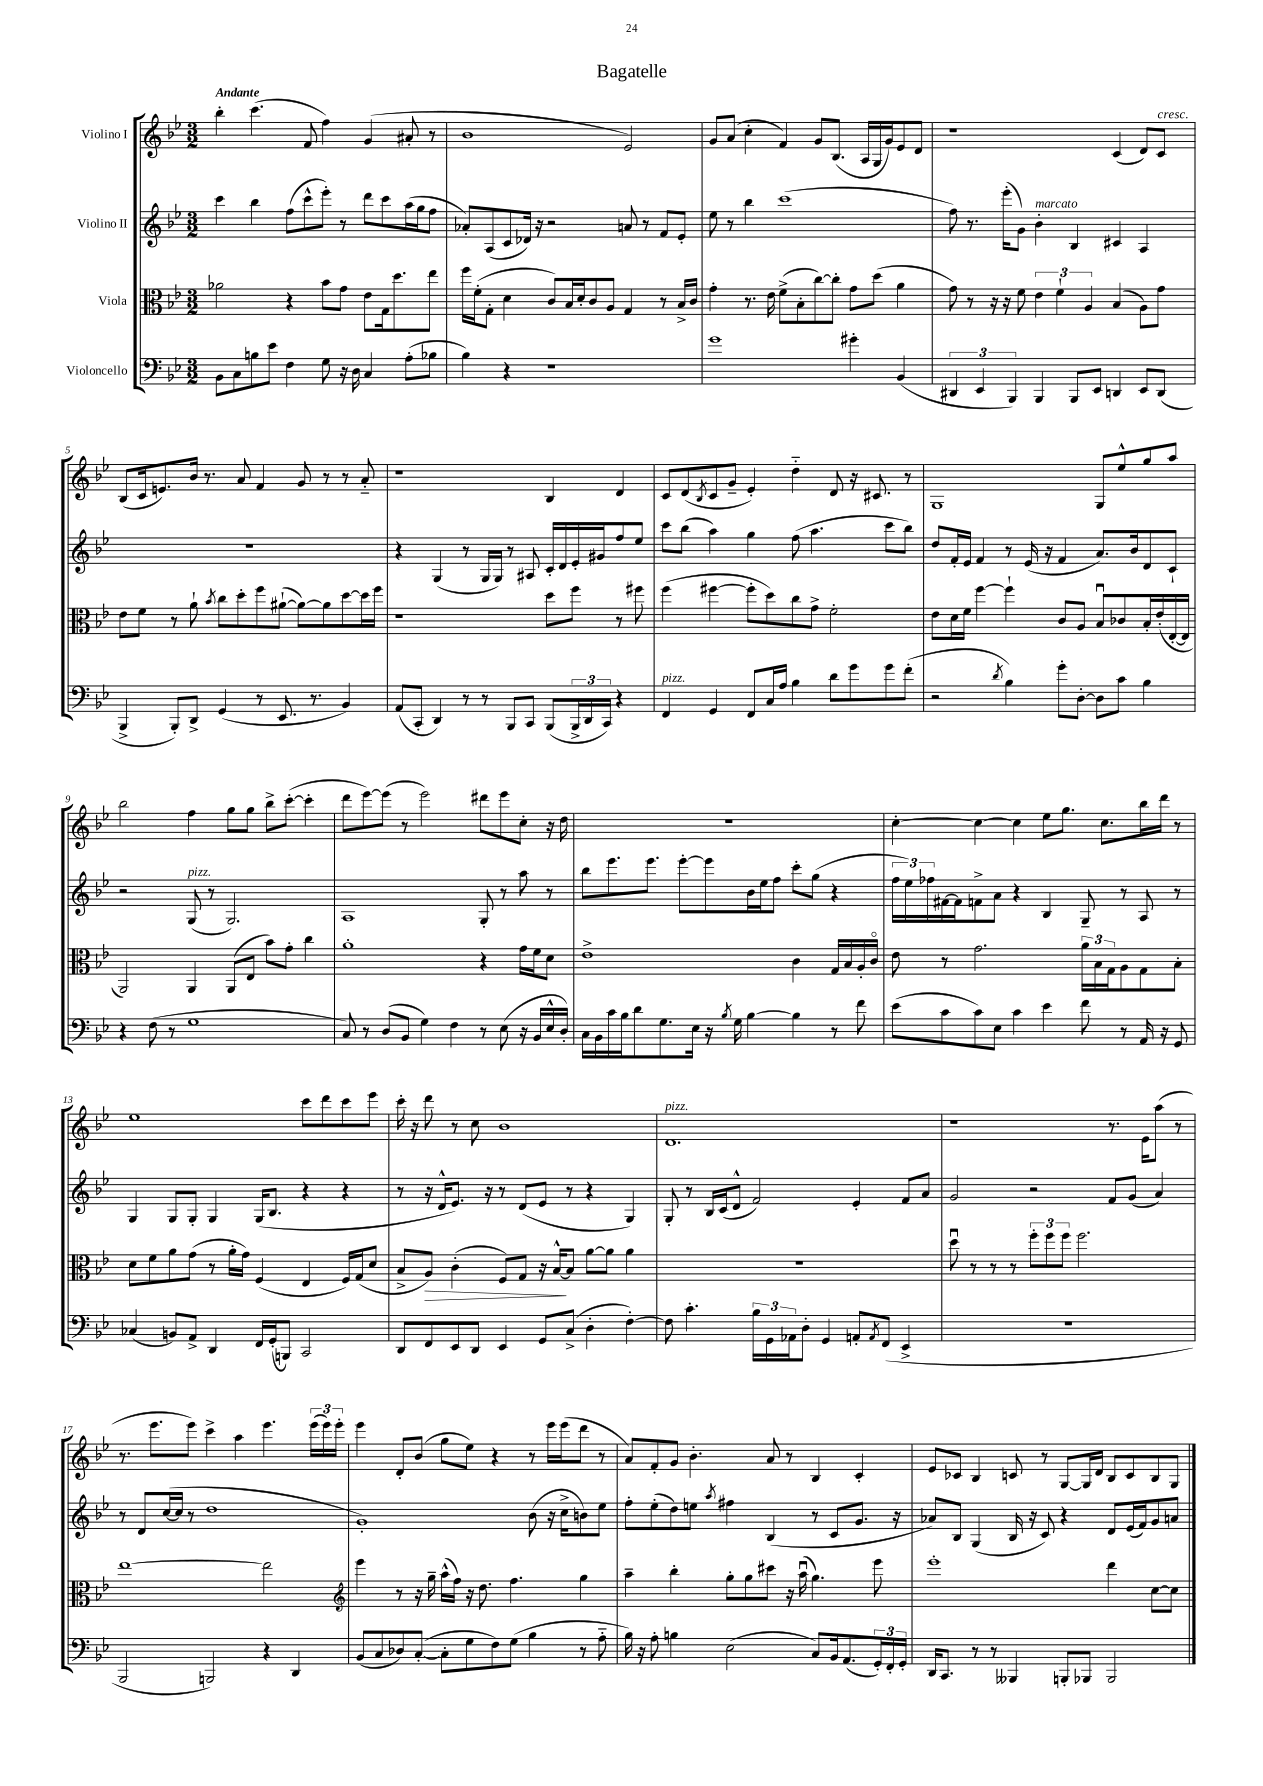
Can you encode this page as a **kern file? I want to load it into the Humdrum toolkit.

**kern	**kern	**dynam	**kern	**kern
*part4	*part3	*part3	*part2	*part1
*staff4	*staff3	*staff3	*staff2	*staff1
*I"Violoncello	*I"Viola	*	*I"Violino II	*I"Violino I
*clefF4	*clefC3	*	*clefG2	*clefG2
*k[b-e-]	*k[b-e-]	*	*k[b-e-]	*k[b-e-]
*M3/2	*M3/2	*	*M3/2	*M3/2
=1	=1	=1	=1	=1
!	!	!	!	!LO:TX:a:B:t=Andante
8BB-\L	2a-X\	.	4ccc\	4bb-'\
8C\	.	.	.	.
8Bn\	.	.	4bb-\	(4.ccc\
8e-\J	.	.	.	.
4F\	4r	.	(8ff\L	.
.	.	.	8ccc^^\	8f/
8G\	8b-\L	.	8eee-'\J)	4ff\)
16r	8g\J	.	8r	.
16D\	.	.	.	.
4C/	8e-\L	.	8ddd\L	(4g/
.	16G\k	.	8ccc\	.
.	8.dd\	.	.	.
(8A'\L	.	.	(16aa\L	8a#X'/
.	.	.	16gg\J	.
8B-X\J	8ee-\J	.	8ff\J	8r
=2	=2	=2	=2	=2
4B-\)	16ff\LL	.	8a-X'/L)	1b-
.	(16f'\J	.	.	.
.	8G'\J	.	(8A/	.
4r	4d\	.	8c/	.
.	.	.	16d-X/Jk)	.
.	.	.	16r	.
1r	8c/L)	.	2r	.
.	16B-/L	.	.	.
.	16d'/J	.	.	.
.	8c/	.	.	.
.	8A/J	.	.	.
.	4G/	.	8an/	2e-/)
.	.	.	8r	.
.	8r	.	8f/L	.
.	16B-^/LL	.	8e-'/J	.
.	16c/JJ	.	.	.
=3	=3	=3	=3	=3
1g	4g'\	.	8ee-\	8g/L
.	.	.	8r	(8a/J
.	8.r	.	4bb-\	4cc'\
.	16e-\	.	.	.
.	(8f^\L	.	(1ccc	4f/)
.	8B-'\	.	.	.
.	[8cc\)	.	.	8g/L
.	8cc'\J]	.	.	(8.B-/J
4g#X'\	8g\L	.	.	.
.	.	.	.	16A/LL
.	(8dd\J	.	.	16G/
.	.	.	.	16g/J)
(4BB-/	4a\	.	.	8e-/
.	.	.	.	8d/J
=4	=4	=4	=4	=4
6DD#X/	8g\)	.	8ff\)	1r
.	8r	.	8.r	.
6EE-/	.	.	.	.
.	16r	.	.	.
.	16r	.	(16eee-'\KL	.
6BBB-/)	.	.	.	.
.	8f\	.	8g\J)	.
!	!	!	!LO:TX:a:i:t=marcato	!
4BBB-/	6e-\	.	4b-'\	.
.	6f`\	.	.	.
8BBB-/L	.	.	4B-/	.
.	6A/	.	.	.
8EE-/J	.	.	.	.
4DDn/	(4B-/	.	4c#X/	(4c/
8EE-/L	8A\L)	.	4A/	8d/L)
!	!	!	!	!LO:TX:a:i:t=cresc.
(8DD/J	8g\J	.	.	8c/J
!!LO:LB:g=z
=5	=5	=5	=5	=5
4BBB-^/	8e-\L	.	1.r	(8B-/L
.	8f\J	.	.	16c/k
.	.	.	.	8.en/)
8BBB-'/L)	8r	.	.	.
8DD^/J	8a`\	.	.	16b-/Jk
.	.	.	.	8.r
.	8qb-/	.	.	.
(4GG/	8cc\L	.	.	.
.	8dd'\	.	.	8a/
8r	8ff\	.	.	4f/
8.EE-/	([8a#X`\J	.	.	.
.	8a#\L_)	.	.	8g/
8.r	.	.	.	.
.	8a#\]	.	.	8r
4BB-/)	[8dd\	.	.	8r
.	16dd\L]	.	.	8a/
.	16ff\JJ	.	.	.
=6	=6	=6	=6	=6
(8AA/L	1r	.	4r	1r
8CC'/J	.	.	.	.
4DD/)	.	.	(4G/	.
8r	.	.	8r	.
8r	.	.	16G/LL	.
.	.	.	16G/JJ)	.
8BBB-/L	.	.	8r	.
8CC/J	.	.	8A#X/	.
(8BBB-/L	8dd\L	.	16c'/LL	4B-/
.	.	.	16d/	.
24BBB-^/L	8ff\J	.	16e-'/	.
24DD/	.	.	.	.
.	.	.	16g#X/J	.
24CC/JJ)	.	.	.	.
4r	8r	.	8ff/	4d/
.	8ff#X\	.	8ee-/J	.
=7	=7	=7	=7	=7
!LO:TX:a:i:t=pizz.	!	!	!	!
4FF/	(4ff\	.	8ccc\L	8c/L
.	.	.	(8bb-\J	(8d/
.	.	.	.	8qB-/
4GG/	[4ff#X\	.	4aa\)	8c/
.	.	.	.	8g~/J
8FF/L	8ff#'\L]	.	4gg\	4e-'/)
16C/L	8dd\)	.	.	.
16A/JJ	.	.	.	.
4B-\	8cc\	.	(8ff\	4dd\
.	8g^\J	.	4.aa\	.
8d\L	2f'\	.	.	8d/
8g\	.	.	.	16r
.	.	.	.	8.c#X/
8g\	.	.	8ccc\L	.
(8f'\J	.	.	8bb-\J)	8r
=8	=8	=8	=8	=8
2r	8e-\L	.	8dd/L	1G
.	16d\L	.	16f'/L	.
.	16f\JJ	.	16e-/JJ	.
.	[4ff\	.	4f/	.
8qd/	.	.	.	.
4B-\)	4ff`\]	.	8r	.
.	.	.	(16e-/	.
.	.	.	16r	.
8g'\L	8c/L	.	4f/	.
[8D'\J	8A/J	.	.	.
8D\L]	8B-u/L	.	8.a/L)	8G/L
8c\J	8c-X/	.	.	8ee-^^/
.	.	.	16b-/k	.
4B-\	16B-'/L	.	8d/	8gg/
.	(16e-'/	.	.	.
.	[16E-'/	.	8c`/J	8aa/J
.	16E-/JJ]	.	.	.
!!LO:LB:g=z
=9	=9	=9	=9	=9
4r	2AA/)	.	2r	2bb-\
(8F\	.	.	.	.
8r	.	.	.	.
!	!	!	!LO:TX:a:i:t=pizz.	!
1G	4AA/	.	(8G/	4ff\
.	.	.	8r	.
.	(8AA/L	.	2.G/)	8gg\L
.	8E-/J	.	.	8gg\J
.	8b-\L)	.	.	8bb-^\L
.	8g'\J	.	.	([8ccc'\J
.	4cc\	.	.	4ccc'\]
=10	=10	=10	=10	=10
8C/)	1a'	.	1A	8ddd\L
8r	.	.	.	[8eee-\)
(8D/L	.	.	.	(8eee-\J]
8BB-/J	.	.	.	8r
4G\)	.	.	.	2eee-\)
4F\	.	.	.	.
8r	4r	.	8G'/	8ddd#X\L
(8E-\	.	.	8r	8eee-\
16r	16g\LL	.	8aa\	8cc'\J
16BB-/LL	16f\J	.	.	.
16E-^^/	8d\J	.	8r	16r
16D'/JJ)	.	.	.	16dd\
=11	=11	=11	=11	=11
16C\LL	1e-^	.	8bb-\L	1.r
16BB-\	.	.	.	.
16c\	.	.	8.eee-\	.
16B-\J	.	.	.	.
8d\	.	.	.	.
.	.	.	8.eee-\J	.
8.G\	.	.	.	.
.	.	.	[8eee-'\L	.
16E-\Jk	.	.	.	.
16r	.	.	8eee-\]	.
8qB-/	.	.	.	.
16G\	.	.	.	.
[4B-\	.	.	16b-\L	.
.	.	.	16ee-\J	.
.	.	.	8ff\J	.
4B-\]	4c\	.	8ccc'\L	.
.	.	.	(8gg\J	.
8r	16G/LL	.	4r	.
.	16B-/	.	.	.
8f\	16A'/	.	.	.
.	16c/JJ	.	.	.
=12	=12	=12	=12	=12
(8e-\L	8e-\	.	24ff\LL	[4cc'\
.	.	.	24ee-\)	.
.	.	.	24ff-X\	.
8c\	8r	.	[16f#X\	.
.	.	.	16f#\J]	.
8c\)	2.g\	.	8fn^\	4cc\_
8E-\J	.	.	8a\J	.
4c\	.	.	4r	4cc\]
4e-\	.	.	4B-/	8ee-\L
.	.	.	.	8.gg\J
8f\	24a\LL	.	8G~/	.
.	24B-\	.	.	.
.	.	.	.	8.cc\L
.	24G\J	.	.	.
8r	8A\	.	8r	.
16AA/	8G\	.	8A/	16bb-\L
16r	.	.	.	16ddd\JJ
8GG/	8B-'\J	.	8r	8r
!!LO:LB:g=z
=13	=13	=13	=13	=13
(4C-X/	8d\L	.	4G/	1ee-
.	8f\	.	.	.
8BBn/L)	8a\	.	8G/L	.
8AA^/J	(8g\J	.	8G'/J	.
4DD/	8r	.	4G/	.
.	16a'\LL	.	.	.
.	16g\JJ)	.	.	.
16FF/LL	(4F/	.	(16G/KL	.
(16GG'/J	.	.	8.B-/J	.
8BBBn/J)	.	.	.	.
2CC/	4E-/	.	4r	8ccc\L
.	.	.	.	8ddd\
.	16F/LL)	.	4r	8ccc\
.	(16G/J	.	.	.
.	8d/J	.	.	8eee-\J
=14	=14	=14	=14	=14
8DD/L	8B-^/L	.	8r	16ccc'\
.	.	.	.	16r
!	!	!LO:HP:b	!	!
8FF/	8A/J)	>	16r	8ddd\
.	.	.	16d^^/KL	.
8EE-/	(4c'\	.	8.e-/J)	8r
8DD/J	.	.	.	8cc\
.	.	.	16r	.
4EE-/	8F/L)	.	8r	1b-
.	8G/J	.	(8d/L	.
8GG/L	16r	.	8e-/J	.
.	[16B-^^/KL	.	.	.
(8C^/J	8B-/J]	]	8r	.
4D'\	[8a\L	.	4r	.
.	8a\J]	.	.	.
[4F'\)	4a\	.	4G/)	.
=15	=15	=15	=15	=15
!	!	!	!	!LO:TX:a:i:t=pizz.
8F\]	1.r	.	8G'/	1.d
4.c'\	.	.	8r	.
.	.	.	16B-/LL	.
.	.	.	(16c/J	.
.	.	.	8d^^/J	.
24B-\LL	.	.	2f/)	.
24GG\	.	.	.	.
24AA-X\J	.	.	.	.
8D'\J	.	.	.	.
4GG/	.	.	.	.
8AAn'/L	.	.	4e-'/	.
8qAA/	.	.	.	.
(8FF/J	.	.	.	.
4EE-^/	.	.	8f/L	.
.	.	.	8a/J	.
=16	=16	=16	=16	=16
1.r	8ddu\	.	2g/	1r
.	8r	.	.	.
.	8r	.	.	.
.	8r	.	.	.
.	12ff'\L	.	2r	.
.	12ff\	.	.	.
.	12ff\J	.	.	.
.	2.ff\	.	.	.
.	.	.	8f/L	8.r
.	.	.	(8g/J	.
.	.	.	.	16e-\KL
.	.	.	4a/)	(8aa\J
.	.	.	.	8r
!!LO:LB:g=z
=17	=17	=17	=17	=17
2BBB-/	[1ee-	.	8r	8.r
.	.	.	8d/L	.
.	.	.	.	8.eee-\L
.	.	.	([16cc/L	.
.	.	.	16cc/JJ]	.
.	.	.	8r	8eee-\J)
2BBBn/)	.	.	1dd	4ccc^\
.	.	.	.	4aa\
4r	2ee-\]	.	.	4.eee-\
4DD/	.	.	.	.
.	.	.	.	(24eee-\LL
.	.	.	.	24eee-\)
.	.	.	.	24eee-'\JJ
=18	=18	=18	=18	=18
*	*clefG2	*	*	*
(8BB-/L	4eee-\	.	1g')	4eee-\
8C/	.	.	.	.
8D-X/)	8r	.	.	8d'/L
([8C'/J	16r	.	.	(8b-/J
.	16gg~\	.	.	.
8C'\L]	(16aa^^\LL	.	.	8gg\L
.	16ff\JJ)	.	.	.
8G\	16r	.	.	8ee-\J)
.	8.dd\	.	.	.
8F\)	.	.	.	4r
(8G\J	4.ff\	.	.	.
4B-\	.	.	(8b-\	8r
.	.	.	16r	16eee-\LL
.	.	.	16cc^\KL	(16eee-\J
8r	4gg\	.	8bn\)	8ddd\J
8A\	.	.	8ee-\J	8r
=19	=19	=19	=19	=19
16B-\)	4aa~\	.	8ff'\L	8a/L)
16r	.	.	.	.
8A'\	.	.	(8ee-'\	8f'/
4Bn\	4bb-'\	.	8dd\)	8g/J
.	.	.	8een\J	4.b-'\
.	.	.	8qaa/	.
(2E-\	8gg'\L	.	4ff#X\	.
.	8gg\	.	.	.
.	8ccc#X\J	.	(4B-/	8a/
.	16r	.	.	8r
.	(16aau\	.	.	.
8C/L)	4.gg\)	.	8r	4B-/
16BB-/k	.	.	8c/L	.
(8.AA/	.	.	.	.
.	.	.	8.g/J	4c'/
24GG'/L)	8eee-\	.	.	.
24FF'/	.	.	.	.
.	.	.	16r	.
24GG'/JJ	.	.	.	.
=20	=20	=20	=20	=20
16DD/KL	1eee-'	.	8a-X/L)	8e-/L
8.CC/J	.	.	.	.
.	.	.	8B-/J	8c-X/J
8r	.	.	(4G/	4B-/
8r	.	.	.	.
4BBB--X/	.	.	16B-/	8cn/
.	.	.	16r	.
.	.	.	8c/)	8r
8BBBn'/L	.	.	4r	[8G/L
8BBB-X/J	.	.	.	16G/L]
.	.	.	.	16d/JJ
2BBB-/	4ddd\	.	8d/L	8B-/L
.	.	.	(16e-/L	8c/
.	.	.	16f/J)	.
.	[8cc\L	.	8g/	8B-/
.	8cc\J]	.	8an/J	8G/J
==	==	==	==	==
*-	*-	*-	*-	*-
